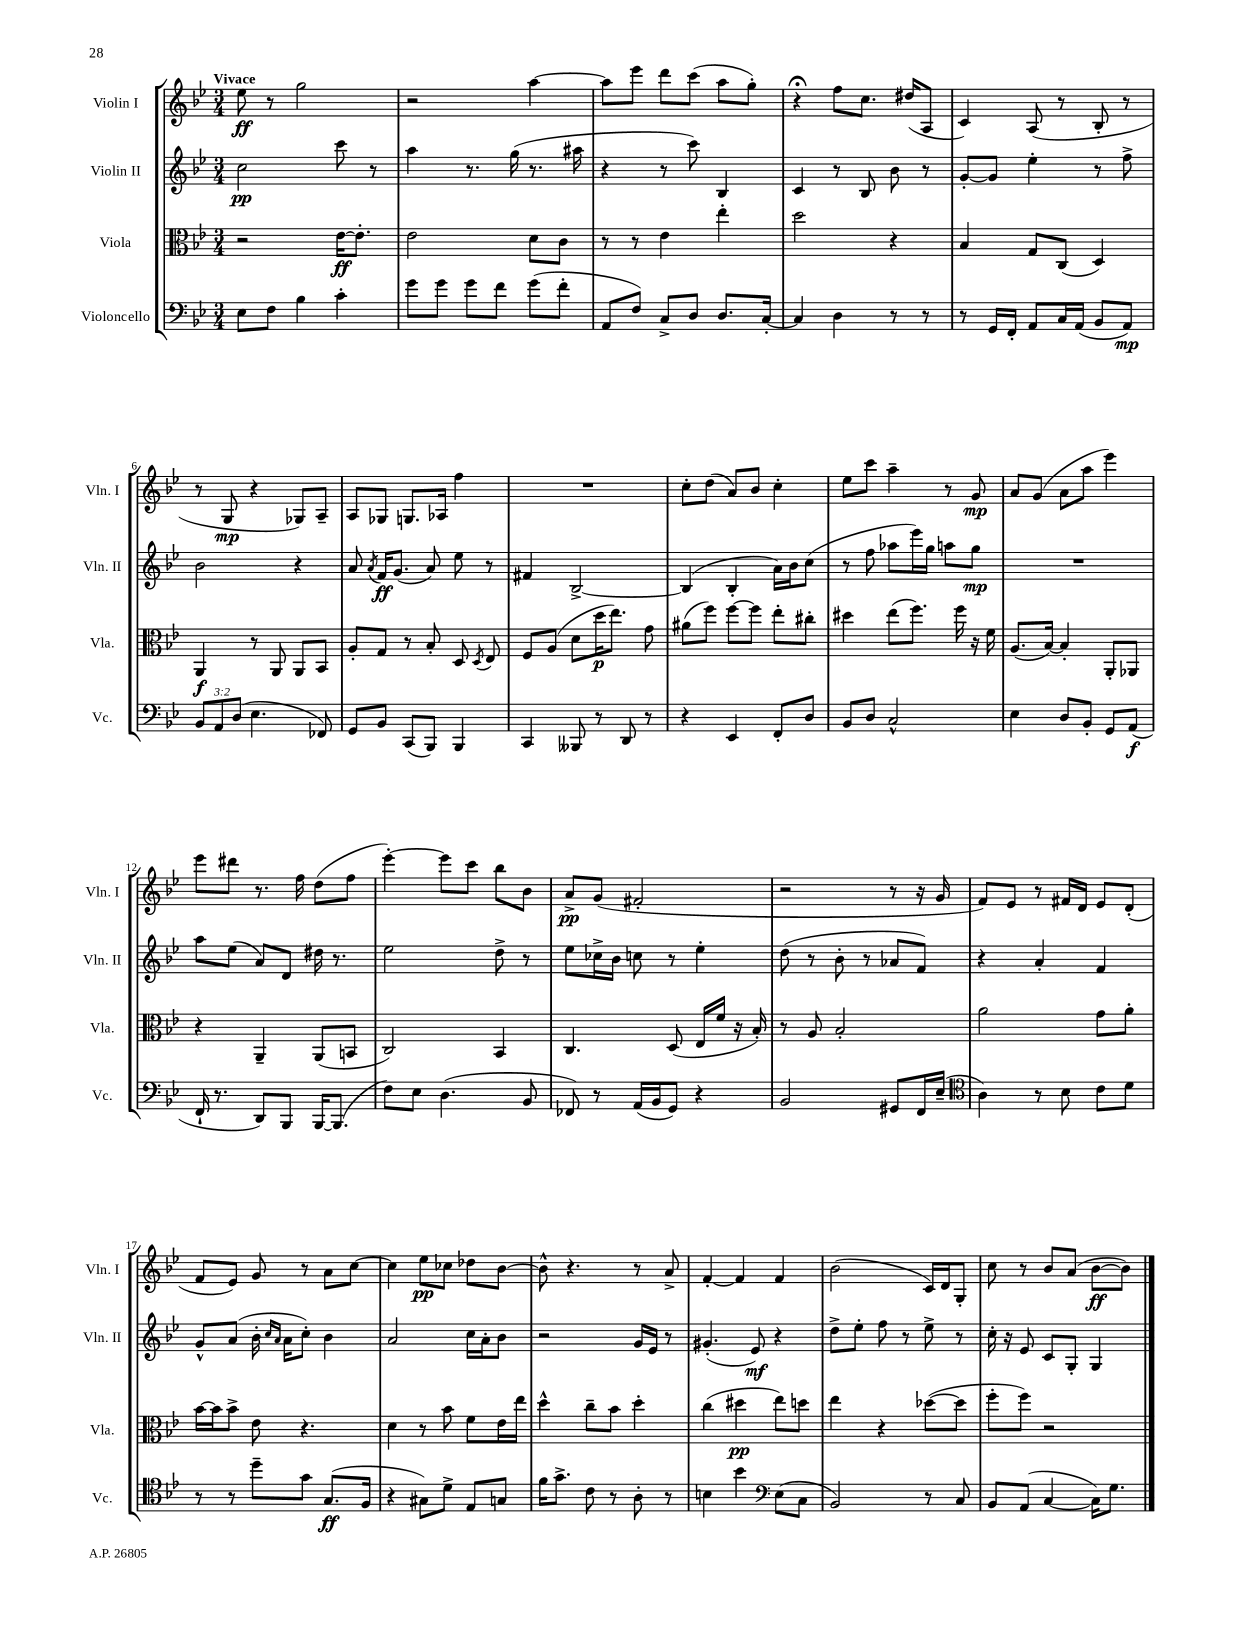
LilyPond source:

<<
\new StaffGroup <<
\new Staff = "s0" \with { instrumentName = "Violin I" shortInstrumentName = "Vln. I" } {
    \clef treble \key bes \major \numericTimeSignature \time 3/4 \tempo "Vivace"
    \autoBeamOff ees''8\ff r8 g''2 |
    r2 a''4~ |
    a''8[ ees'''8] d'''8[ c'''8]( a''8[ g''8]-.) |
    r4\fermata f''8[ c''8.] dis''16[( a8] |
    c'4) a8( r8 bes8-. r8 |
    r8 g8\mp r4 ges8[) a8]-- |
    a8[ ges8] g8.[ aes16] f''4 |
    R2. |
    c''8[-. d''8]( a'8[) bes'8] c''4-. |
    ees''8[ c'''8] a''4-- r8 g'8\mp |
    a'8[ g'8]( a'8[ a''8] ees'''4) |
    ees'''8[ dis'''8] r8. f''16 d''8[( f''8] |
    ees'''4~-.) ees'''8[ c'''8] bes''8[ bes'8] |
    a'8[->\pp g'8]( fis'2-. |
    r2 r8 r16 g'16 |
    f'8[) ees'8] r8 fis'16[ d'16] ees'8[ d'8]-.( |
    f'8[ ees'8]) g'8 r8 a'8[ c''8]~ |
    c''4 ees''8[\pp ces''8] des''8[ bes'8]~ |
    bes'8-^ r4. r8 a'8-> |
    f'4~-. f'4 f'4 |
    bes'2( c'16[) d'16 g8]-. |
    c''8 r8 bes'8[ a'8]( bes'8[~\ff bes'8]) \bar "|." |
}
\new Staff = "s1" \with { instrumentName = "Violin II" shortInstrumentName = "Vln. II" } {
    \clef treble \key bes \major \numericTimeSignature \time 3/4
    \autoBeamOff c''2\pp c'''8 r8 |
    a''4 r8. g''16( r8. ais''16 |
    r4 r8 c'''8) bes4 |
    c'4 r8 bes8 bes'8 r8 |
    g'8[~-. g'8] ees''4-. r8 f''8-> |
    bes'2 r4 |
    a'8 \acciaccatura { a'8 } f'16[\ff g'8.]( a'8) ees''8 r8 |
    fis'4 bes2~-> |
    bes4( bes4-. a'16[) bes'16 c''8]( |
    r8 f''8 aes''8[ ees'''16) g''16] a''8[ g''8]\mp |
    R2. |
    a''8[ ees''8]( a'8[) d'8] dis''16 r8. |
    ees''2 d''8-> r8 |
    ees''8[ ces''16-> bes'16] c''8 r8 ees''4-. |
    d''8( r8 bes'8-. r8 aes'8[ f'8]) |
    r4 a'4-. f'4 |
    g'8[-^ a'8]( bes'16-. \grace { c''16[ a'16] } a'16[ c''8]-.) bes'4 |
    a'2 c''16[ a'16-. bes'8] |
    r2 g'16[ ees'16] r8 |
    gis'4.-.( ees'8\mf) r4 |
    d''8[-> ees''8]-. f''8 r8 ees''8-> r8 |
    c''16-. r16 ees'8 c'8[ g8]-. g4 \bar "|." |
}
\new Staff = "s2" \with { instrumentName = "Viola" shortInstrumentName = "Vla." } {
    \clef alto \key bes \major \numericTimeSignature \time 3/4
    \autoBeamOff r2 ees'16[~\ff ees'8.]-. |
    ees'2 d'8[ c'8] |
    r8 r8 ees'4 ees''4-. |
    d''2 r4 |
    bes4 g8[ c8]( d4) |
    a,4\f r8 a,8 a,8[ bes,8] |
    a8[-. g8] r8 bes8-. d8 \acciaccatura { d8 } ees8 |
    f8[ a8]( d'8[ d''16\p ees''8.]) g'8 |
    ais'8[( f''8]) f''8[~ f''8] ees''8[-. cis''8]-. |
    dis''4 ees''8[( f''8.]) f''16 r16 f'16 |
    a8.[( bes16]~) bes4-. a,8[-. aes,8] |
    r4 a,4-- a,8[( b,8] |
    c2) bes,4 |
    c4. d8( ees16[ f'16] r16 bes16-.) |
    r8 a8 bes2-. |
    a'2 g'8[ a'8]-. |
    bes'16[~ bes'16 bes'8]-> ees'8 r4. |
    d'4 r8 bes'8 f'8[ ees'16 ees''16] |
    d''4-^ c''8[-- bes'8] d''4-. |
    c''4( dis''4\pp ees''8[) d''8] |
    ees''4 r4 des''8[~( des''8] |
    f''8[-. f''8]) r2 \bar "|." |
}
\new Staff = "s3" \with { instrumentName = "Violoncello" shortInstrumentName = "Vc." } {
    \clef bass \key bes \major \numericTimeSignature \time 3/4 \override Staff.TupletNumber.text = #tuplet-number::calc-fraction-text
    \autoBeamOff ees8[ f8] bes4 c'4-. |
    g'8[ g'8] g'8[ f'8] g'8[( f'8]-. |
    a,8[ f8]) c8[-> d8] d8.[ c16]~-. |
    c4 d4 r8 r8 |
    r8 g,16[ f,16]-. a,8[ c16 a,16]( bes,8[ a,8]\mp) |
    \tuplet 3/2 { bes,8[ a,8 d8]( } ees4. fes,8) |
    g,8[ bes,8] c,8[( bes,,8]) bes,,4 |
    c,4 beses,,8 r8 d,8 r8 |
    r4 ees,4 f,8[-. d8] |
    bes,8[ d8] c2-^ |
    ees4 d8[ bes,8]-. g,8[ a,8]\f( |
    f,16-! r8. d,8[) bes,,8] bes,,16[~ bes,,8.]( |
    f8[) ees8] d4.( bes,8 |
    fes,8) r8 a,16[( bes,16 g,8]) r4 |
    bes,2 gis,8[ f,16 ees16]--( |
    \clef tenor a4) r8 bes8 c'8[ d'8] |
    r8 r8 d''8[-- g'8] g8.[\ff( f16] |
    r4 gis8[) d'8]-> ees8[ g8] |
    f'16[ g'8.]-> c'8 r8 a8-. r8 |
    b4 bes'4 \clef bass ees8[( c8] |
    bes,2) r8 c8 |
    bes,8[ a,8]( c4~ c16[) g8.] \bar "|." |
}
>>
>>
